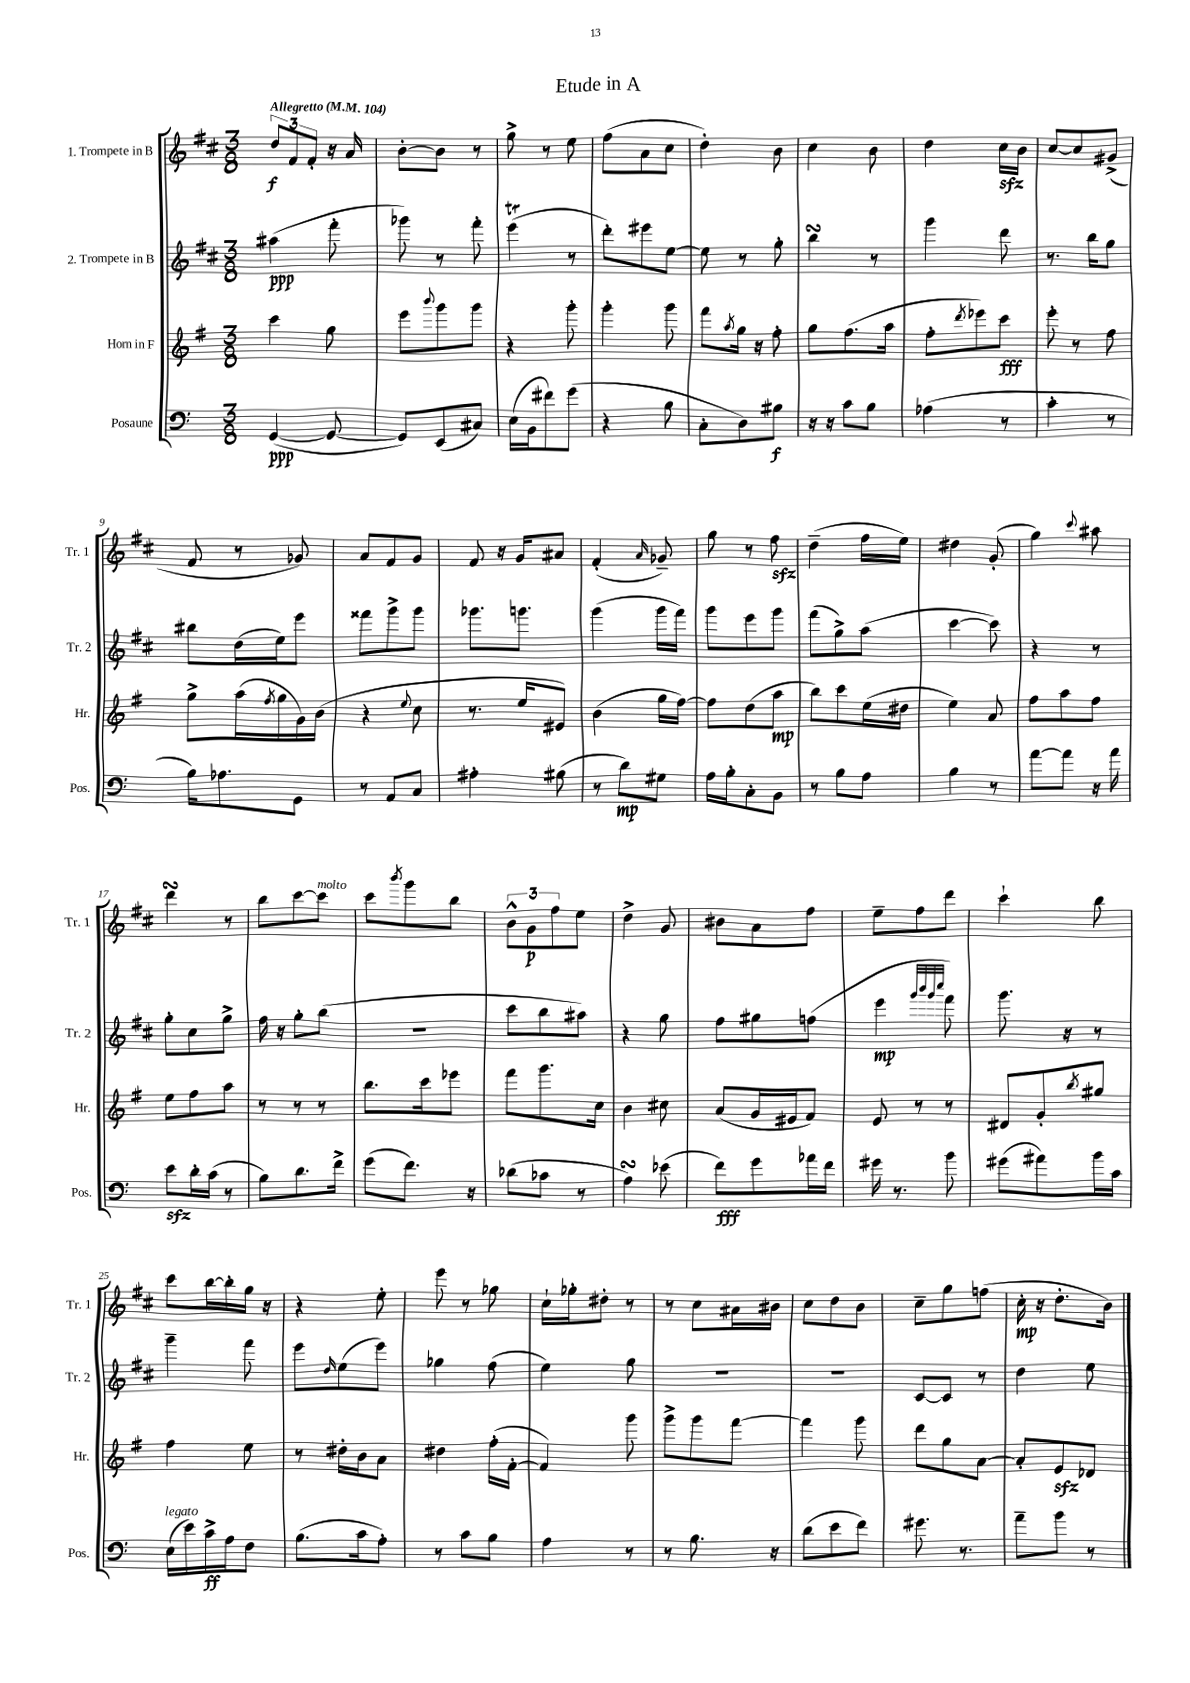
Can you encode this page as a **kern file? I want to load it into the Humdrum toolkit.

**kern	**dynam	**kern	**dynam	**kern	**dynam	**kern	**dynam
*part4	*part4	*part3	*part3	*part2	*part2	*part1	*part1
*staff4	*staff4	*staff3	*staff3	*staff2	*staff2	*staff1	*staff1
*I"Posaune	*	*I"Horn in F	*	*I"2. Trompete in B	*	*I"1. Trompete in B	*
*I'Pos.	*	*I'Hr.	*	*I'Tr. 2	*	*I'Tr. 1	*
*clefF4	*	*clefG2	*	*clefG2	*	*clefG2	*
*k[]	*	*k[f#]	*	*k[f#c#]	*	*k[f#c#]	*
*M3/8	*	*M3/8	*	*M3/8	*	*M3/8	*
*MM104	*	*MM104	*	*MM104	*	*MM104	*
=1	=1	=1	=1	=1	=1	=1	=1
!	!	!	!	!	!	!LO:TX:a:B:t=Allegretto	!
([4GG/	ppp	4ccc\	.	(4aa#X\	ppp	12dd/L	f
.	.	.	.	.	.	12f#/	.
.	.	.	.	.	.	12f#'/J	.
8GG/_	.	8gg\	.	8fff#'\	.	16r	.
.	.	.	.	.	.	16a/	.
=2	=2	=2	=2	=2	=2	=2	=2
8GG/L])	.	8eee\L	.	8ggg-X\)	.	[8b'\L	.
.	.	8qqbbb/	.	.	.	.	.
(8EE/	.	8ggg\	.	8r	.	8b\J]	.
8C#X/J)	.	8ggg\J	.	8fff#'\	.	8r	.
=3	=3	=3	=3	=3	=3	=3	=3
(16E\LL	.	4r	.	(4eeeT\	.	8gg^\	.
16BB\J	.	.	.	.	.	.	.
8f#X\)	.	.	.	.	.	8r	.
(8g\J	.	8ggg'\	.	8r	.	8ee\	.
=4	=4	=4	=4	=4	=4	=4	=4
4r	.	4ggg'\	.	8ddd'\L)	.	(8ff#\L	.
.	.	.	.	8eee#X\	.	8a\	.
8B\	.	8ggg\	.	[8ee\J	.	8cc#\J	.
=5	=5	=5	=5	=5	=5	=5	=5
8C'\L	.	8fff#\L	.	8ee\]	.	4dd'\)	.
.	.	8qaa/	.	.	.	.	.
8D\)	.	16gg\Jk	.	8r	.	.	.
.	.	16r	.	.	.	.	.
8B#X\J	f	8ff#'\	.	8gg'\	.	8b\	.
=6	=6	=6	=6	=6	=6	=6	=6
16r	.	8gg\L	.	4bbsSSS\	.	4cc#\	.
16r	.	.	.	.	.	.	.
8c\L	.	(8.ff#\	.	.	.	.	.
8B\J	.	.	.	8r	.	8b\	.
.	.	16aa\Jk	.	.	.	.	.
=7	=7	=7	=7	=7	=7	=7	=7
(4A-X\	.	8ff#'\L	.	4ggg\	.	4dd\	.
.	.	8qddd/	.	.	.	.	.
.	.	8eee-X\)	.	.	.	.	.
8r	.	8ccc\J	fff	8ddd\	.	16cc#zz\LL	.
.	.	.	.	.	.	16b\JJ	.
=8	=8	=8	=8	=8	=8	=8	=8
4c'\	.	8eee'\	.	8.r	.	[8cc#/L	.
.	.	8r	.	.	.	8cc#/]	.
.	.	.	.	16bb\KL	.	.	.
8r	.	8ff#\	.	8gg\J	.	(8g#X^/J	.
!!LO:LB:g=z
=9	=9	=9	=9	=9	=9	=9	=9
16B\KL)	.	8gg^\L	.	8bb#X\L	.	8f#/	.
8.A-X\	.	.	.	.	.	.	.
.	.	(16aa\L	.	(16dd\L	.	8r	.
.	.	8qff#/	.	.	.	.	.
.	.	16gg\	.	16ee\J)	.	.	.
8GG\J	.	16g\)	.	8eee\J	.	8g-X/)	.
.	.	(16b\JJ	.	.	.	.	.
=10	=10	=10	=10	=10	=10	=10	=10
8r	.	4r	.	8fff##X\L	.	8a/L	.
8AA/L	.	.	.	8ggg^\	.	8f#/	.
.	.	8qqee/	.	.	.	.	.
8C/J	.	8cc\	.	8ggg\J	.	8g/J	.
=11	=11	=11	=11	=11	=11	=11	=11
4A#X'\	.	8.r	.	8.ggg-X\L	.	8f#/	.
.	.	.	.	.	.	16r	.
.	.	16ee/KL	.	8.gggn\J	.	16g/KL	.
(8B#X\	.	8e#X/J)	.	.	.	8a#X/J	.
=12	=12	=12	=12	=12	=12	=12	=12
8r	.	(4b\	.	(4ggg\	.	(4f#'/	.
8d\L)	mp	.	.	.	.	.	.
.	.	.	.	.	.	16qqa/	.
8G#X\J	.	16gg\LL	.	16ggg\LL	.	8g-X~/)	.
.	.	[16ff#\JJ)	.	16fff#\JJ)	.	.	.
=13	=13	=13	=13	=13	=13	=13	=13
16A\LL	.	8ff#\L]	.	8ggg\L	.	8gg\	.
16B'\J	.	.	.	.	.	.	.
8C'\	.	(8dd\	.	8eee\	.	8r	.
8BB\J	.	8aa\J	mp	8ggg\J	.	8ff#zz\	.
=14	=14	=14	=14	=14	=14	=14	=14
8r	.	8bb\L)	.	(8fff#\L	.	(4dd~\	.
8B\L	.	8ccc\	.	8gg^\)	.	.	.
8A\J	.	(16ee\L	.	(8aa\J	.	16ff#\LL	.
.	.	16dd#X\JJ	.	.	.	16ee\JJ)	.
=15	=15	=15	=15	=15	=15	=15	=15
4B\	.	4ee\)	.	[4ccc#\	.	4dd#X\	.
8r	.	8a/	.	8ccc#\])	.	(8g'/	.
=16	=16	=16	=16	=16	=16	=16	=16
[8a\L	.	8ff#\L	.	4r	.	4gg\)	.
8a\J]	.	8aa\	.	.	.	.	.
.	.	.	.	.	.	8qqccc#/	.
16r	.	8ff#\J	.	8r	.	8aa#X\	.
16a\	.	.	.	.	.	.	.
!!LO:LB:g=z
=17	=17	=17	=17	=17	=17	=17	=17
8ezz\L	.	8ee\L	.	8gg'\L	.	4dddsSSs\	.
16d'\L	.	8ff#\	.	8cc#\	.	.	.
(16c\JJ	.	.	.	.	.	.	.
8r	.	8aa\J	.	8gg^\J	.	8r	.
=18	=18	=18	=18	=18	=18	=18	=18
8B\L)	.	8r	.	16ff#\	.	8bb\L	.
.	.	.	.	16r	.	.	.
8.d\	.	8r	.	8gg'\L	.	[8ccc#\	.
!	!	!	!	!	!	!LO:TX:a:i:t=molto	!
.	.	8r	.	(8bb\J	.	8ccc#\J]	.
16f^\Jk	.	.	.	.	.	.	.
=19	=19	=19	=19	=19	=19	=19	=19
(8g\L	.	8.bb\L	.	4.r	.	8ccc#\L	.
.	.	.	.	.	.	8qbbb/	.
8.f\J)	.	.	.	.	.	8ggg\	.
.	.	16ccc\k	.	.	.	.	.
.	.	8eee-X\J	.	.	.	8bb\J	.
16r	.	.	.	.	.	.	.
=20	=20	=20	=20	=20	=20	=20	=20
(8d-X\L	.	8fff#\L	.	8ccc#\L	.	12b^^\L	.
.	.	.	.	.	.	12g\	p
8c-X\J	.	8.ggg\	.	8bb\	.	.	.
.	.	.	.	.	.	12ff#\	.
8r	.	.	.	8aa#X\J)	.	8ee\J	.
.	.	16cc\Jk	.	.	.	.	.
=21	=21	=21	=21	=21	=21	=21	=21
4AsSSS\)	.	4b\	.	4r	.	4dd^\	.
(8e-X\	.	8cc#X\	.	8gg\	.	8g/	.
=22	=22	=22	=22	=22	=22	=22	=22
8f\L)	fff	(8a/L	.	8ff#\L	.	8b#X\L	.
8g\	.	16g/L	.	8gg#X\	.	8a\	.
.	.	16e#X/J	.	.	.	.	.
16a-X\L	.	8f#/J)	.	(8ffn\J	.	8ff#\J	.
16f\JJ	.	.	.	.	.	.	.
=23	=23	=23	=23	=23	=23	=23	=23
16g#X\	.	8e/	.	4eee\	mp	8ee~\L	.
8.r	.	.	.	.	.	.	.
.	.	8r	.	.	.	8ff#\	.
.	.	.	.	32qqggg/LLL	.	.	.
.	.	.	.	32qqbbb/	.	.	.
.	.	.	.	32qqggg/	.	.	.
.	.	.	.	32qqcccc#/JJJ	.	.	.
8b\	.	8r	.	8fff#\)	.	8ddd\J	.
=24	=24	=24	=24	=24	=24	=24	=24
(8g#X\L	.	8d#X/L	.	8.ggg\	.	4ccc#`\	.
8a#X\)	.	8g'/	.	.	.	.	.
.	.	.	.	16r	.	.	.
.	.	8qbb/	.	.	.	.	.
16b\L	.	8gg#X/J	.	8r	.	8bb\	.
16c\JJ	.	.	.	.	.	.	.
!!LO:LB:g=z
=25	=25	=25	=25	=25	=25	=25	=25
!LO:TX:a:i:t=legato	!	!	!	!	!	!	!
(16E\LL	.	4ff#\	.	4ggg~\	.	8ccc#\L	.
16e\)	.	.	.	.	.	.	.
16c^\	ff	.	.	.	.	[16bb\L	.
16A\J	.	.	.	.	.	16bb'\]	.
8F\J	.	8ee\	.	8fff#\	.	16gg\JJ	.
.	.	.	.	.	.	16r	.
=26	=26	=26	=26	=26	=26	=26	=26
(8.B\L	.	8r	.	8eee\L	.	4r	.
.	.	.	.	16qqdd/	.	.	.
.	.	16dd#X'\LL	.	(8ee\	.	.	.
16c\k	.	16b\J	.	.	.	.	.
8A'\J)	.	8a\J	.	8eee\J)	.	8ee'\	.
=27	=27	=27	=27	=27	=27	=27	=27
8r	.	4dd#X\	.	4gg-X\	.	8eee\	.
8c\L	.	.	.	.	.	8r	.
8B\J	.	(16ff#'\LL	.	(8ff#\	.	8gg-X\	.
.	.	[16f#'\JJ	.	.	.	.	.
=28	=28	=28	=28	=28	=28	=28	=28
4A\	.	4f#/])	.	4ee\)	.	16cc#`\LL	.
.	.	.	.	.	.	16gg-X'\J	.
.	.	.	.	.	.	8dd#X'\J	.
8r	.	8ggg\	.	8gg\	.	8r	.
=29	=29	=29	=29	=29	=29	=29	=29
8r	.	8ggg^\L	.	4.r	.	8r	.
8.B\	.	8ggg\	.	.	.	8cc#\L	.
.	.	[8fff#\J	.	.	.	16a#X\L	.
16r	.	.	.	.	.	16b#X\JJ	.
=30	=30	=30	=30	=30	=30	=30	=30
(8d\L	.	4fff#\]	.	4.r	.	8cc#\L	.
8e\	.	.	.	.	.	8dd\	.
8f\J)	.	8ggg\	.	.	.	8b\J	.
=31	=31	=31	=31	=31	=31	=31	=31
8.g#X\	.	8ddd\L	.	[8c#/L	.	8cc#~\L	.
.	.	8gg\	.	8c#/J]	.	8gg\	.
8.r	.	.	.	.	.	.	.
.	.	[8a\J	.	8r	.	(8ffn\J	.
=32	=32	=32	=32	=32	=32	=32	=32
8a~\L	.	8a'/L]	.	4dd\	.	16cc#'\	mp
.	.	.	.	.	.	16r	.
8b\J	.	8ezz/	.	.	.	8.dd'\L	.
8r	.	8d-X/J	.	8ee\	.	.	.
.	.	.	.	.	.	16b\Jk)	.
==	==	==	==	==	==	==	==
*-	*-	*-	*-	*-	*-	*-	*-
